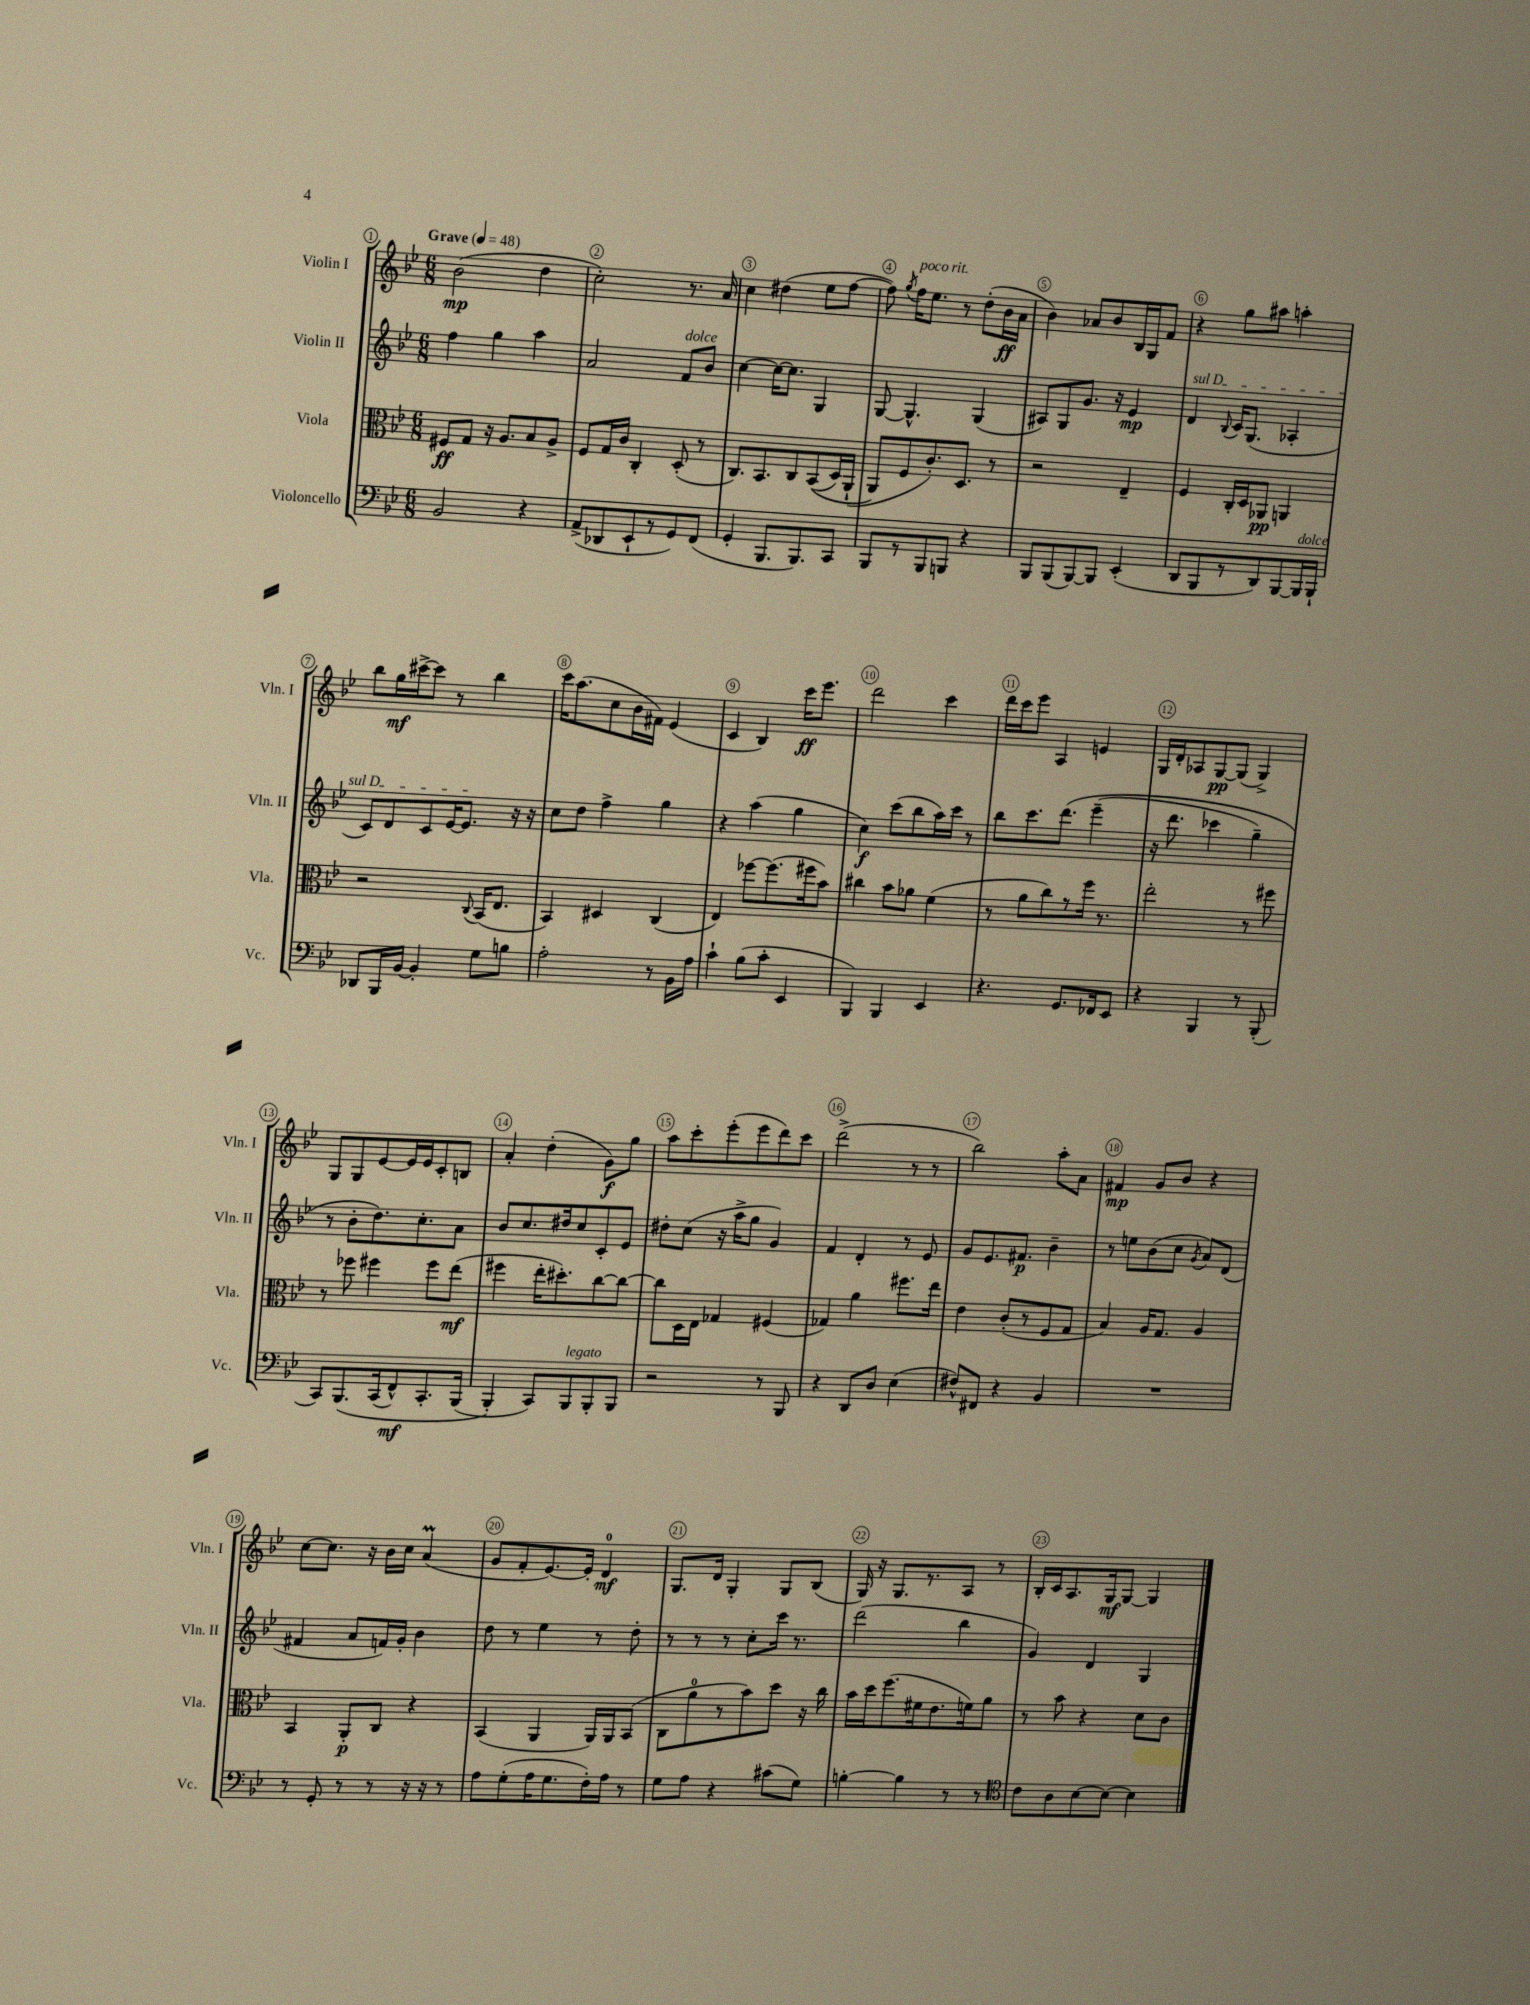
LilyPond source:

<<
\new StaffGroup <<
\new Staff = "s0" \with { instrumentName = "Violin I" shortInstrumentName = "Vln. I" } {
    \clef treble \key bes \major \numericTimeSignature \time 6/8 \tempo "Grave" 4 = 48
    \autoBeamOff bes'2\mp( d''4 |
    c''2-.) r8. a'16 |
    c''4 dis''4( ees''8[ f''8]~ |
    f''8) \acciaccatura { g''8 } f''16[^\markup { \italic "poco rit." } ees''8.] r8 d''8[-.( bes'16\ff a'16] |
    bes'4) aes'8[ bes'8 bes16 g16 f'8] |
    r4 g''8[ ais''8] a''4-. |
    bes''8[ g''16\mf cis'''16~-> cis'''8] r8 bes''4 |
    c'''16[ a''8.( c''8 bes'16 fis'16]) ees'4( |
    c'4 bes4) c'''16[\ff ees'''8.] |
    d'''2 c'''4 |
    d'''16[ c'''16 ees'''8] a4 e'4 |
    g16[ d'16-. aes8 g8~\pp g8]( g4->) |
    g8[ g8 ees'8~ ees'16 ees'16 c'8-. b8] |
    a'4-. d''4-.( g'8[\f) g''8] |
    a''8[ c'''8-. ees'''8-.( ees'''8 d'''8) c'''8] |
    d'''2->( r8 r8 |
    bes''2) a''8[-. a'8] |
    fis'4\mp g'8[ bes'8] r4 |
    c''8[~ c''8.] r16 bes'16[ c''16] a'4\prall( |
    g'8[ f'8-. ees'8.~) ees'16]-. d'4-0\mf |
    g8.[ d'16] g4-. g8[ bes8]( |
    g16) r16 g8.[ r8. a8] r8 |
    bes16[-. c'16 a8. g16\mf g8]~ g4 \bar "|." |
}
\new Staff = "s1" \with { instrumentName = "Violin II" shortInstrumentName = "Vln. II" } {
    \clef treble \key bes \major \numericTimeSignature \time 6/8
    \autoBeamOff f''4 g''4 a''4 |
    a'2 f'8[^\markup { \italic "dolce" } bes'8] |
    c''4~ c''16[~ c''8.] g4 |
    g8~ g4.-^ g4( |
    ais8[) g8 g'8.] r16 ees'4\mp |
    \once \override TextSpanner.bound-details.left.text = \markup { \italic "sul D" } d'4\startTextSpan \appoggiatura { bes8 } c'16[ g8.]( aes4-. |
    c'8[) d'8 c'8 ees'16~ ees'8.]\stopTextSpan r16 r16 |
    c''8[ d''8] f''4-> g''4 |
    r4 a''4( g''4 |
    c''4\f) c'''8[( bes''8 a''16) c'''16] r8 |
    bes''8[ c'''8. d'''8.]\( ees'''4--( |
    r16 d'''8. ces'''4 g''4--) |
    r8 bes'8[-. d''8.\) c''8.-. a'8] |
    bes'8[ c''8. dis''16 c''8 c'8-. ees'8] |
    dis''8[-. c''8]( r16 a''16[-> g''8] g'4) |
    f'4 d'4-. r8 ees'8 |
    g'8[ ees'8. fis'8.]\p bes'4-- |
    r8 e''8[ bes'8( c''8] \acciaccatura { g'8 } a'8[) d'8]( |
    fis'4 a'8[ f'16) g'16]-. bes'4 |
    d''8 r8 ees''4 r8 d''8-. |
    r8 r8 r8 c''8[-. c'''16] r8. |
    d'''2( bes''4 |
    g'4) d'4 g4 \bar "|." |
}
\new Staff = "s2" \with { instrumentName = "Viola" shortInstrumentName = "Vla." } {
    \clef alto \key bes \major \numericTimeSignature \time 6/8
    \autoBeamOff fis8[\ff g8] r16 a8.[ bes8 a8]-> |
    f8[ g16 c'16] c4-. d8-.( r8 |
    c8.[) bes,8. c8 bes,8(\( d16) a,16]-!( |
    a,8[\) f8 c'8.-.) d8.] r8 |
    r2 ees4-- |
    f4 c16[-. d16 aes,8]\pp a,4 |
    r2 \appoggiatura { c8 } bes,16[( ees8.] |
    bes,4) dis4 c4( |
    ees4) fes''8[~ fes''8.( fis''16 bes'8]) |
    cis''4 bes'8[ aes'8] f'4( |
    r8 a'8[ c''8) r8 f''16] r8. |
    ees''2-. r8 fis''8 |
    r8 fes''8 fis''4 fis''8[ ees''8]\mf( |
    fis''4 ees''16[-. dis''8.-.) c''8~ c''8]~ |
    c''8[ d16 ees16] ges4 fis4( |
    ges4) a'4 fis''8.[ ees''16] |
    ees'4 c'8[-.( r8 f8 g8] |
    bes4) a16[ g8.] a4 |
    bes,4 a,8[-.\p c8] r4 |
    bes,4( a,4 a,16[) a,16 bes,8]( |
    c8[ a'8-0 r8 bes'8) d''8] r16 c''16 |
    bes'16[ d''16 f''8.( fis'16 ees'8. f'16) a'8] |
    r8 bes'8 r4 d'8[ c'8] \bar "|." |
}
\new Staff = "s3" \with { instrumentName = "Violoncello" shortInstrumentName = "Vc." } {
    \clef bass \key bes \major \numericTimeSignature \time 6/8
    \autoBeamOff bes,2 r4 |
    a,8[->( des,8 ees,8-! r8 g,8) f,8]( |
    g,4-. bes,,8.[ bes,,8.) c,8] |
    bes,,8[ r8 bes,,8 b,,8] r4 |
    bes,,8[ bes,,8( bes,,8~) bes,,8] ees,4-.( |
    d,8[ bes,,8 r8 d,8) bes,,8~ bes,,16^\markup { \italic "dolce" } bes,,16]-! |
    des,8[ bes,,16 bes,16]~ bes,4-. g8[ b8] |
    a2-. r8 bes,16[ a16] |
    c'4-! bes8[( c'8]-. ees,4 |
    bes,,4) bes,,4 ees,4 |
    r4. g,8.[ fes,16 ees,8] |
    r4 bes,,4 r8 bes,,8-.( |
    c,8[) bes,,8.\( c,16( f,8-^\mf) c,8.-. bes,,16]( |
    bes,,4-.\) c,8[) bes,,8^\markup { \italic "legato" } bes,,8-. bes,,8] |
    r2 r8 bes,,8 |
    r4 d,8[ d8] ees4( |
    fis8[-^) fis,8] r4 bes,4 |
    R2. |
    r8 g,8-. r8 r8 r16 r16 r8 |
    a8[ g8-.( a16 g8. f16-.) a16] r8 |
    g8[ a8] r4 cis'8[( g8]) |
    b4~-. b4 r8 r8 |
    \clef tenor c'8[ a8 bes8~ bes8]~ bes4 \bar "|." |
}
>>
>>
\layout { \context { \Score \override BarNumber.break-visibility = ##(#f #t #t) barNumberVisibility = #all-bar-numbers-visible \override BarNumber.stencil = #(make-stencil-circler 0.1 0.3 ly:text-interface::print) } }
